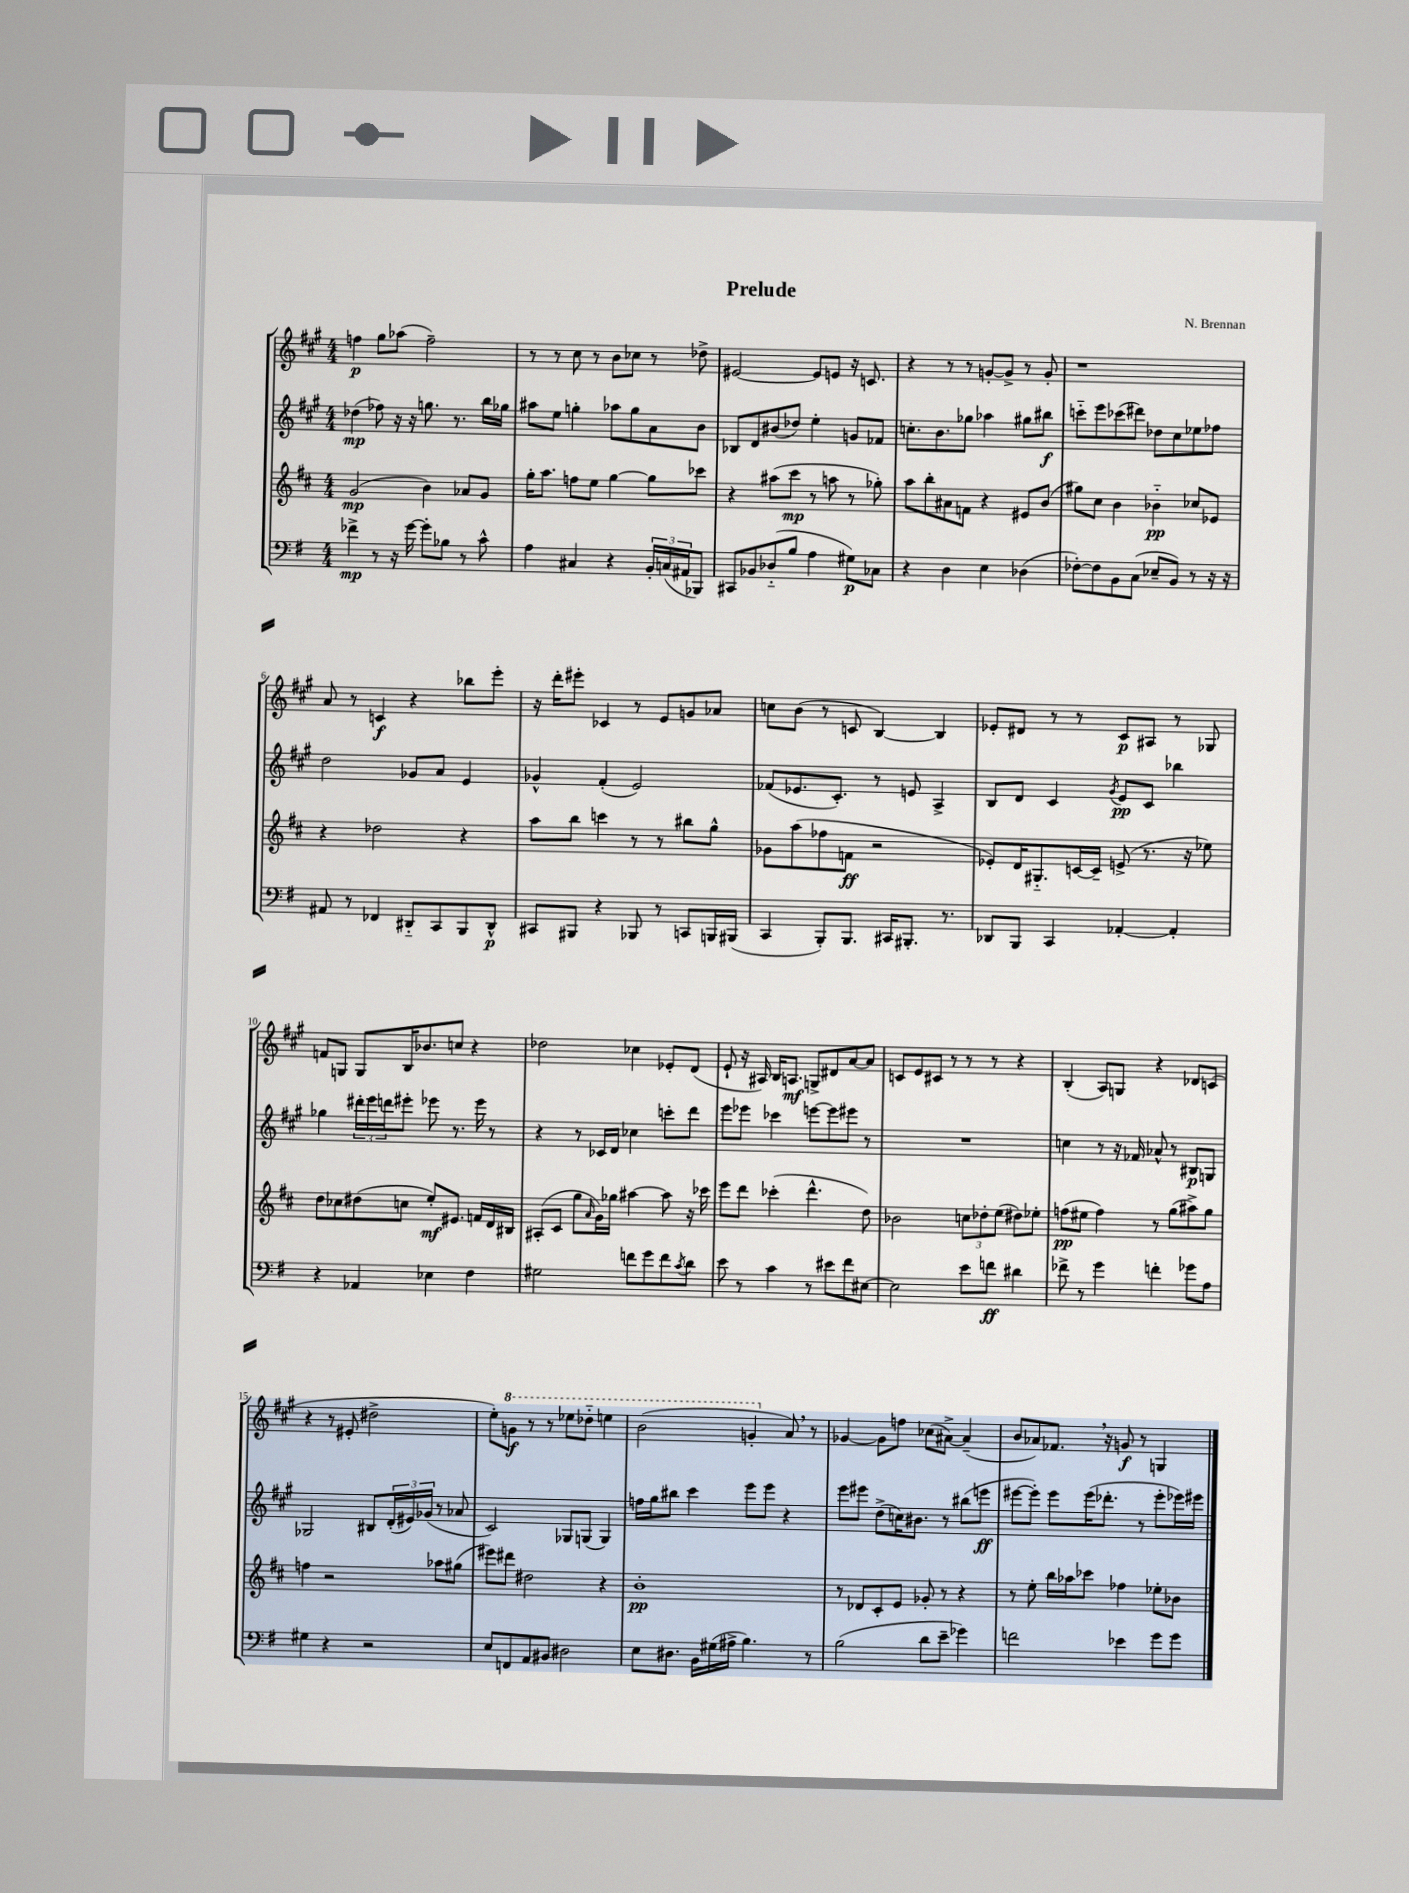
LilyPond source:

\header { title = "Prelude" composer = "N. Brennan" }
<<
\new StaffGroup <<
\new Staff = "s0" {
    \clef treble \key a \major \numericTimeSignature \time 4/4
    f''4\p gis''8 aes''8( f''2--) |
    r8 r8 cis''8 r8 b'8 ces''8 r8 des''8-> |
    eis'2~ eis'8 e'8 r16 c'8. |
    r4 r8 r8 g'8~-. g'8-> r8 g'8-. |
    r1 |
    a'8 r8 c'4\f r4 bes''8 e'''8-. |
    r16 d'''16-. eis'''8-. ces'4 r8 e'8 g'8 aes'8 |
    c''8 b'8( r8 c'8 b4~) b4 |
    ees'8-. dis'8 r8 r8 cis'8\p ais8 r8 ges8 |
    f'8 g8 g8 b16 bes'8. c''8 r4 |
    des''2 ces''4 ees'8-. d'8( |
    e'8-! r16 ais16) b16 a8.\mf g8-> dis'8 a'8~ a'8 |
    c'8 e'8 cis'8 r8 r8 r8 r4 |
    b4-.( a8) g8 r4 des'8 c'8( |
    r4 r8 eis'8-. dis''2-> |
    e''8-.) \ottava #1 g''8\f r8 r8 ees'''8 des'''8-_ e'''4 |
    b''2( g''4-. \ottava #0 a'8) \breathe r8 |
    ges'4~ ges'8 f''8 ces''8( ais'8~->) ais'4--( |
    b'8 aes'8) fes'8. \breathe r16 g'8\f r8 g4 \bar "|." |
}
\new Staff = "s1" {
    \clef treble \key a \major \numericTimeSignature \time 4/4
    des''4\mp( fes''8) r16 r16 g''8. r8. b''16 ges''16 |
    ais''8 e''8 g''4-. aes''8 g''8 a'8 b'8 |
    bes8 d'8 bis'8( des''8) e''4-. g'8 fes'8 |
    c''8.-. b'8. ges''8 aes''4 gis''8 bis''8\f |
    c'''8-_ e'''8 ces'''8( dis'''8) des''8 cis''8 ees''8 fes''8 |
    d''2 ges'8 a'8 e'4 |
    ges'4-^ fis'4-.( e'2) |
    fes'8( ees'8. cis'8.-.) r8 e'8 a4-> |
    b8 d'8 cis'4 \acciaccatura { gis'8 } e'8\pp cis'8 bes''4 |
    ges''4 \tuplet 3/2 { dis'''16-. e'''16 d'''16 } eis'''8-. ees'''8 r8. ees'''16 r8 |
    r4 r8 ces'16 d'16 ces''4 c'''8-. d'''8 |
    e'''8 ees'''8 ces'''4 e'''8~ e'''8 eis'''8 r8 |
    R1 |
    c''4 r8 r16 fes'16 aes'8-^ r8 bis8\p g8 |
    ges2 bis8 \tuplet 3/2 { d'16-.( eis'16) ges'16( } r8 aes'8 |
    cis'2) ges8 g8( g4) |
    f''16 gis''16 bis''8 cis'''4 e'''8 e'''8 r4 |
    e'''8 eis'''8 d''8->( c''16) bis'8. r8 bis''8( e'''8\ff |
    eis'''8~ eis'''8-.) eis'''8 eis'''16( des'''8.-. r8 eis'''8-. ees'''16) eis'''16 \bar "|." |
}
\new Staff = "s2" {
    \clef treble \key d \major \numericTimeSignature \time 4/4
    g'2\mp( b'4) aes'8 g'8 |
    g''16-. a''8. f''8 e''8 g''4~ g''8 ces'''8 |
    r4 ais''8( cis'''8\mp r8 a''8 r8 ges''8-.) |
    a''8 b''8-. ais'8 f'8 r4 eis'8 b'8( |
    gis''8) cis''8 b'4 bes'4-_\pp ces''8 ees'8 |
    r4 des''2 r4 |
    a''8 b''8 c'''4 r8 r8 bis''8 g''8-^ |
    ges'8 a''8( fes''8 f'8\ff r2 |
    ees'8-.) d'16 gis8.-_ c'16~ c'16-- e'8->( r8. r16 ees''8) |
    d''8 ces''8 dis''8( c''8 e''8-.\mf) eis'8. f'16 d'16 bis16 |
    ais8-.( cis'8 g''8 \grace { a'16 } g'16) ges''16 ais''4~ ais''8 r16 ces'''16 |
    e'''8 d'''8 ces'''4-.( d'''4.-^ d''8) |
    bes'2 \tuplet 3/2 { c''8 des''8-. e''8( } dis''8) ees''8-. |
    f''8\pp( eis''8 f''4) r8 g''8( ais''8->) g''8 |
    f''4 r2 aes''8 gis''8( |
    eis'''8) dis'''8 dis''2 r4 |
    b'1-.\pp |
    r8 des'8 cis'8-. e'8 ges'8-. r8 r4 |
    r8 e''8-. b''16 aes''16 ces'''8 fes''4 ees''8-. bes'8 \bar "|." |
}
\new Staff = "s3" {
    \clef bass \key g \major \numericTimeSignature \time 4/4
    fes'4->\mp r8 r16 g'16~ g'8-. bes8 r8 c'8-^ |
    a4 cis4 r4 \tuplet 3/2 { b,16-. c16( ais,16 } bes,,8) |
    cis,8 bes,8 des8-_( b8 a4 gis8\p) ces8 |
    r4 d4 e4 des4( |
    fes8~-.) fes8 b,8 c8( ees8-- b,8) r8 r16 r16 |
    ais,8 r8 fes,4 dis,8-_ c,8 b,,8 dis,8-^\p |
    cis,8 bis,,8 r4 bes,,8 r8 c,8 b,,16 bis,,16( |
    c,4 b,,8-.) b,,8. cis,16 bis,,8.-. r8. |
    des,8 b,,8 c,4 aes,4~-. aes,4-. |
    r4 aes,4 ees4 fis4 |
    gis2 f'8 g'8 f'8 \acciaccatura { c'8 } d'8 |
    e'8 r8 c'4 r8 eis'8 fis'8 eis8~ |
    eis2 e'8 f'8\ff dis'4 |
    fes'8-> r8 g'4 f'4-. ges'8 a8 |
    gis4 r4 r2 |
    e8 f,8 a,8 bis,8 dis2 |
    e8 dis8. b,16 gis16( ais16-> b4.) r8 |
    b2( d'8 e'8-- ges'4) |
    f'2 ees'4 g'8 g'8 \bar "|." |
}
>>
>>
